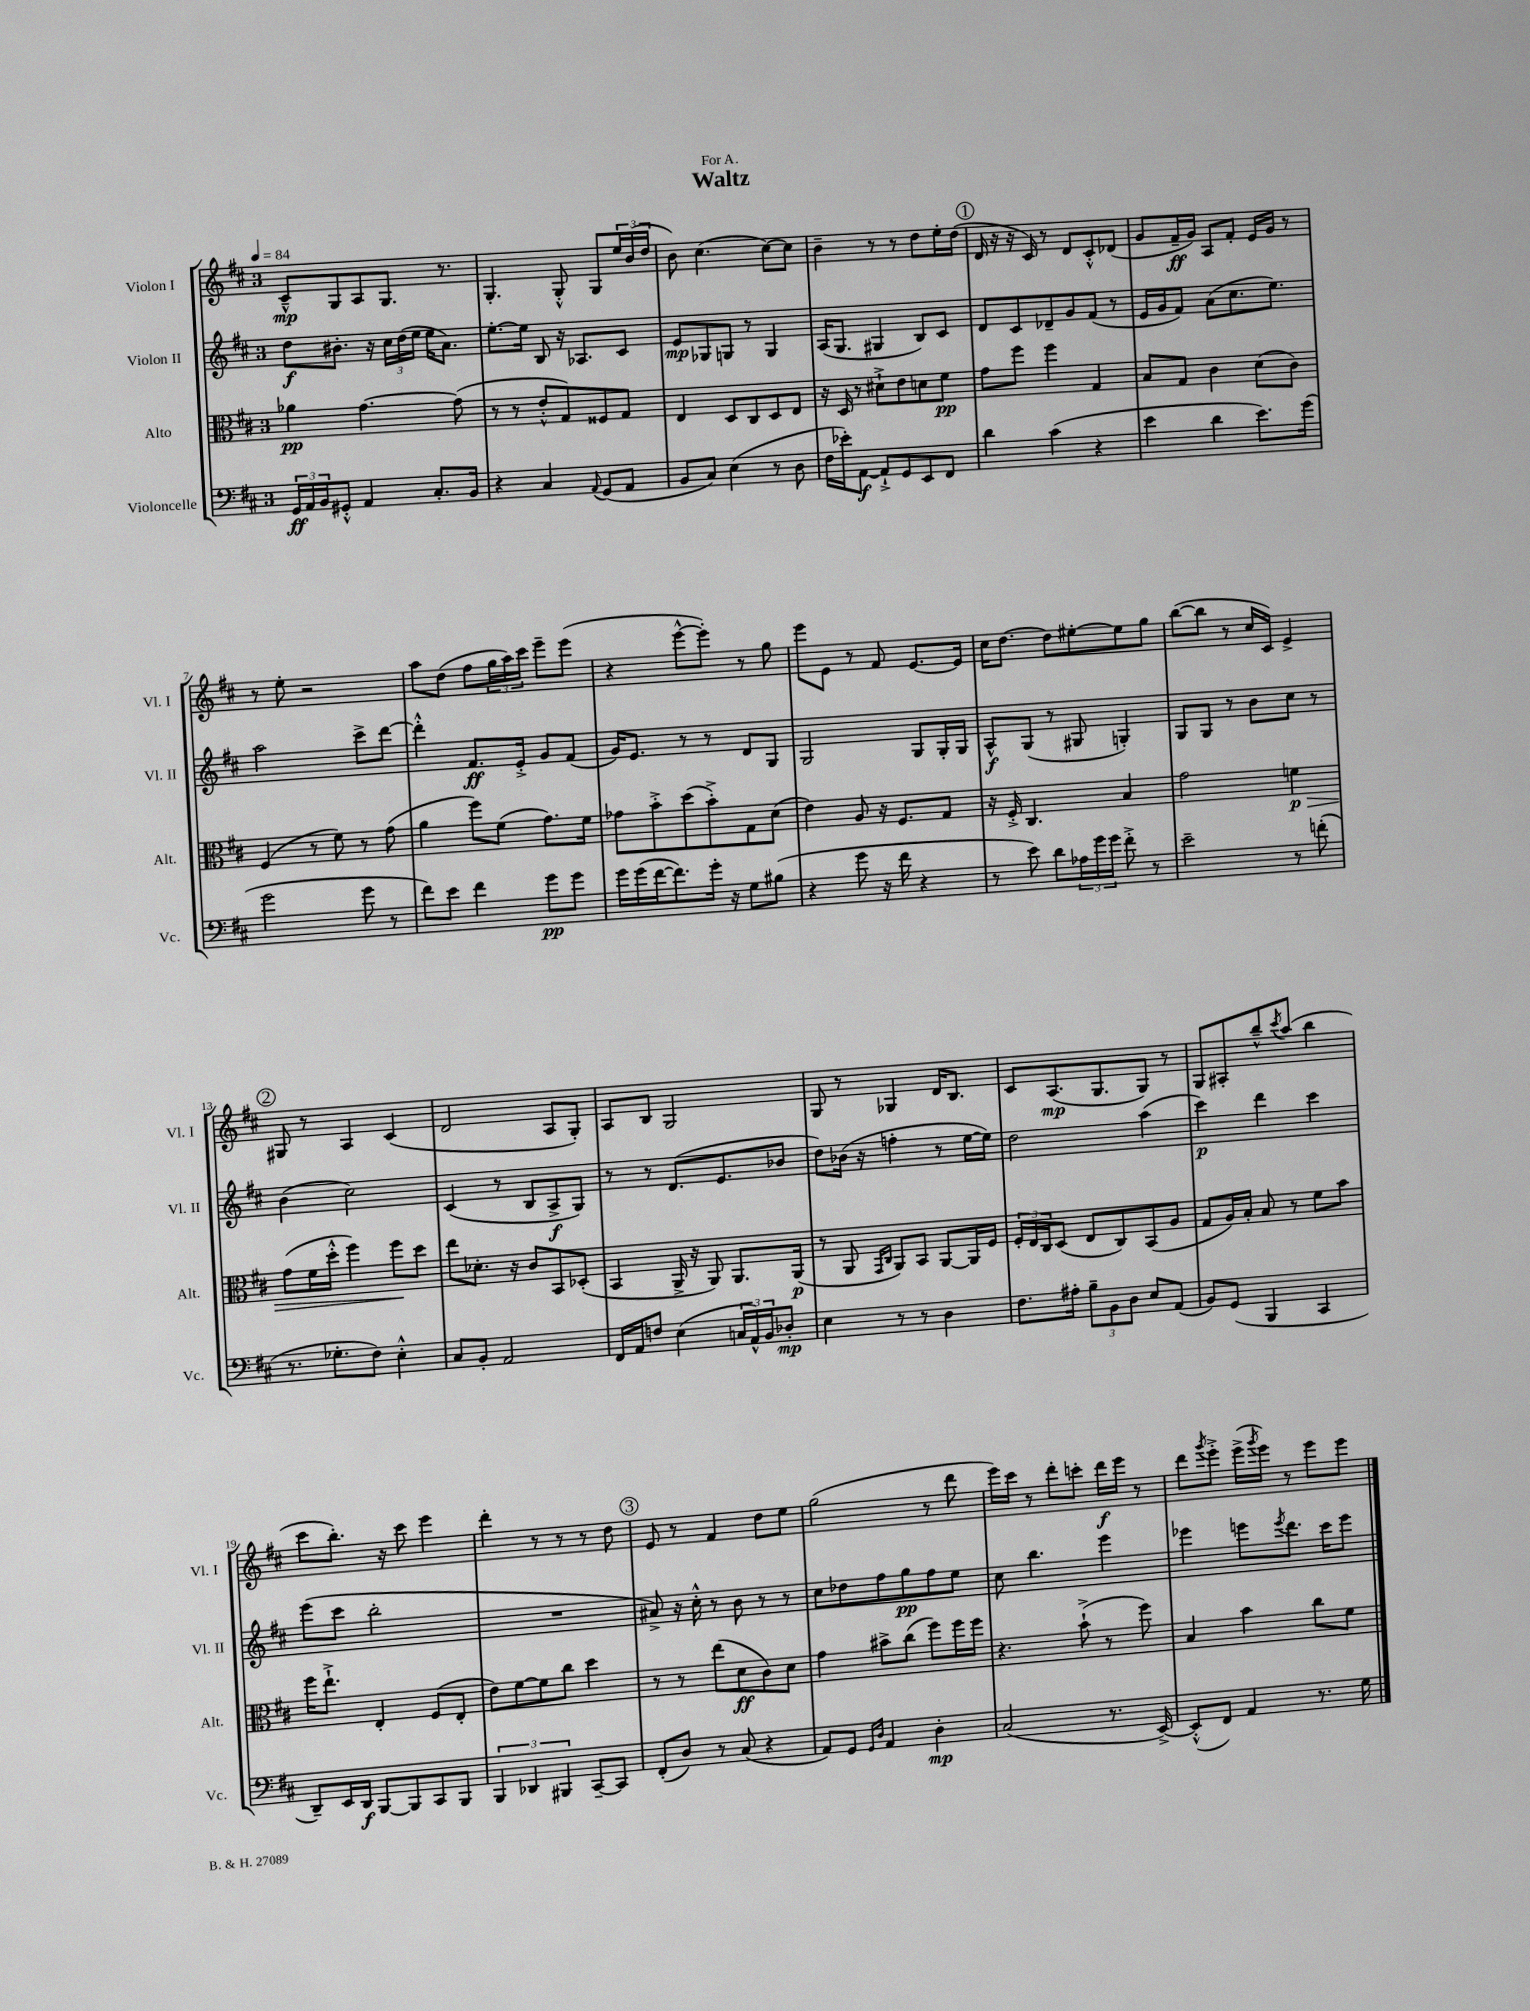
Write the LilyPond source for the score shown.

\header { title = "Waltz" dedication = "For A." }
<<
\new StaffGroup <<
\new Staff = "s0" \with { instrumentName = "Violon I" shortInstrumentName = "Vl. I" } {
    \clef treble \key d \major \once \override Staff.TimeSignature.style = #'single-digit \time 3/4 \tempo 4 = 84
    cis'8---^\mp g8 a8 g8. r8. |
    g4.-. g8-.-^ g8 \tuplet 3/2 { e''16 b'16( d''16 } |
    b'8) cis''4.( cis''8~) cis''8 |
    b'4-- r8 r8 d''8 e''16-. d''16( |
    \mark \markup { \circle "1" } d'16 r16 r16 cis'16) r8 d'8 cis'8-.-^ des'8( |
    g'8 fis'16--\ff g'16) a8 fis'8-. e'16 g'16 r8 |
    r8 e''8-. r2 |
    a''8 d''8( fis''8 \tuplet 3/2 { g''16 a''16) cis'''16 } e'''8-- e'''8( |
    r4 e'''8~-^ e'''8-.) r8 g''8 |
    e'''8 e'8 r8 fis'8 e'8.~ e'16 |
    cis''16 d''8.~ d''8 eis''8~-. eis''8 g''8 |
    b''8~( b''8 r8 cis''16 cis'16) e'4-> |
    \mark \markup { \circle "2" } gis8 r8 a4 cis'4( |
    d'2 a8 g8-.) |
    a8 b8 g2 |
    g8 r8 ges4 d'16 b8. |
    cis'8 a8.\mp( g8. g8) r8 |
    g8 ais8-. b''8---^ \acciaccatura { cis'''8 } a''8( b''4 |
    cis'''8 b''8.-.) r16 cis'''8 e'''4 |
    d'''4-. r8 r8 r8 d''8 |
    \mark \markup { \circle "3" } e'8 r8 fis'4 d''8 e''8 |
    g''2( r8 d'''8 |
    e'''16) cis'''16 r8 d'''8-. c'''8-. d'''16\f e'''16 r8 |
    d'''8 \acciaccatura { g'''8 } e'''8-.-> e'''16->( \acciaccatura { g'''8 } e'''16) r8 e'''8 e'''8 \bar "|." |
}
\new Staff = "s1" \with { instrumentName = "Violon II" shortInstrumentName = "Vl. II" } {
    \clef treble \key d \major \once \override Staff.TimeSignature.style = #'single-digit \time 3/4
    d''8\f bis'8.-. r16 \tuplet 3/2 { cis''16 d''16( e''16 } e''16 a'8.) |
    e''8.~-. e''16 b8 r16 aes8. cis'8 |
    e'8\mp ges8 g8 r8 g4 |
    a16( g8. gis4 b8) cis'8 |
    \mark \markup { \circle "1" } d'8 cis'8 des'8-- g'8 fis'8( r8 |
    e'16 g'16 fis'8) a'8( cis''8. e''8.) |
    a''2 cis'''8-> d'''8~ |
    d'''4-.-^ fis'8.\ff e'16-.-> g'8 fis'8( |
    g'16) e'8. r8 r8 d'8 g8 |
    g2 g8 g16-. g16 |
    a8-^\f g8( r8 gis8 g4-.) |
    g8 g8 r8 b'8 cis''8 r8 |
    \mark \markup { \circle "2" } b'4( cis''2) |
    cis'4( r8 b8 a8->\f g8) |
    r8 r8 d'8.( e'8. bes'8 |
    d''8) bes'16( r16 f''4-. r8 e''16~ e''16) |
    d''2 a''4( |
    cis'''4\p) d'''4 cis'''4 |
    e'''8( cis'''8 b''2-. |
    R2. |
    \mark \markup { \circle "3" } ais'8->) r16 cis''16-.-^ r8 b'8 r8 r8 |
    cis''8 des''8 fis''8 g''8\pp fis''8 e''8 |
    cis''8 b''4. e'''4 |
    ees'''4 e'''8 \acciaccatura { e'''8 } d'''8. cis'''16 e'''8 \bar "|." |
}
\new Staff = "s2" \with { instrumentName = "Alto" shortInstrumentName = "Alt." } {
    \clef alto \key d \major \once \override Staff.TimeSignature.style = #'single-digit \time 3/4
    aes'4\pp g'4.~ g'8( |
    r8 r8 e'8-.-^ g8) fisis8 g8 |
    e4 d8 cis8 d8 e8 |
    r16 d16 r8 dis'8-!-> e'8 d'8 fis'8\pp |
    \mark \markup { \circle "1" } g'8 fis''8 fis''4 g4 |
    b8 g8 cis'4 d'8( cis'8) |
    fis4( r8 fis'8) r8 g'8( |
    a'4 fis''8) fis'8( g'8.) fis'16 |
    ges'8 b'8-.-> d''8( b'8-.->) g8 d'8( |
    e'4) a8 r16 fis8. g8 |
    r16 fis16-.-> cis4. b4 |
    g'2 f'4\p\> |
    \mark \markup { \circle "2" } g'8( fis'16 d''16-.-^ fis''4) fis''8\! d''8 |
    e''8 des'8.-. r16 cis'8 b,8 des8-.( |
    b,4 a,16-> r16 a,8) a,8. a,16\p( |
    r8 a,8 \grace { g,16 cis16 } a,8) b,8 a,8~ a,16 fis16 |
    \tuplet 3/2 { fis16-. e16 cis16 } d8( e8 cis8) b,8( a8 |
    g8 a16) b16-. b8 r8 fis'8 b'8 |
    fis''16 e''8.-!-> e4-. fis8( e8-. |
    e'8) fis'8~ fis'8 cis''8 d''4 |
    \mark \markup { \circle "3" } r8 r8 e''8( d'8\ff cis'8) d'8 |
    g'4 bis'8-> cis''8( fis''8) fis''16 fis''16 |
    r4. b'8-!->( r8 fis''8) |
    b4 b'4 cis''8 fis'8 \bar "|." |
}
\new Staff = "s3" \with { instrumentName = "Violoncelle" shortInstrumentName = "Vc." } {
    \clef bass \key d \major \once \override Staff.TimeSignature.style = #'single-digit \time 3/4
    \tuplet 3/2 { g,16\ff a,16 b,16 } gis,8-.-^ a,4 cis8.-. b,16 |
    r4 cis4 \appoggiatura { a,8 } g,8( a,8 |
    b,8 cis8) e4( r8 d8 |
    fis16 ees'16-.) a,8~\f a,8-!-> g,8 e,8 fis,8 |
    \mark \markup { \circle "1" } d'4 cis'4( r4 |
    e'4 d'4 e'8.) g'16( |
    g'2 g'8 r8 |
    fis'8) e'8 fis'4 g'8\pp g'8 |
    g'16 g'16( fis'16~ fis'8.) g'16-. r16 g8 bis8( |
    r4 g'8 r16 fis'16 r4 |
    r8 e'8) d'8 \tuplet 3/2 { aes16 g'16 g'16 } fis'8-.-> r8 |
    e'2-- r8 f'8-.( |
    \mark \markup { \circle "2" } r8. ges8.-. fis8) e4-.-^ |
    cis8 b,8-. a,2 |
    fis,16 a,16 f8 e4( \tuplet 3/2 { c16 a,16-^) b,16 } des8-.\mp |
    e4 r8 r8 d4 |
    fis8. ais16-. \tuplet 3/2 { b8-- b,8 d8 } e8 a,8( |
    b,8) g,8( b,,4 cis,4 |
    d,8--) e,16 d,16\f b,,8~ b,,8 cis,8 b,,8 |
    \tuplet 3/2 { b,,4 des,4 bis,,4 } cis,8~-- cis,8 |
    \mark \markup { \circle "3" } fis,8-.( d8) r8 cis8( r4 |
    a,8) g,8 \grace { g,16 d16 } a,4 d4-.\mp |
    cis2( r8. e,16~->) |
    e,8-.-^( fis,8) a,4 r8. g16 \bar "|." |
}
>>
>>
